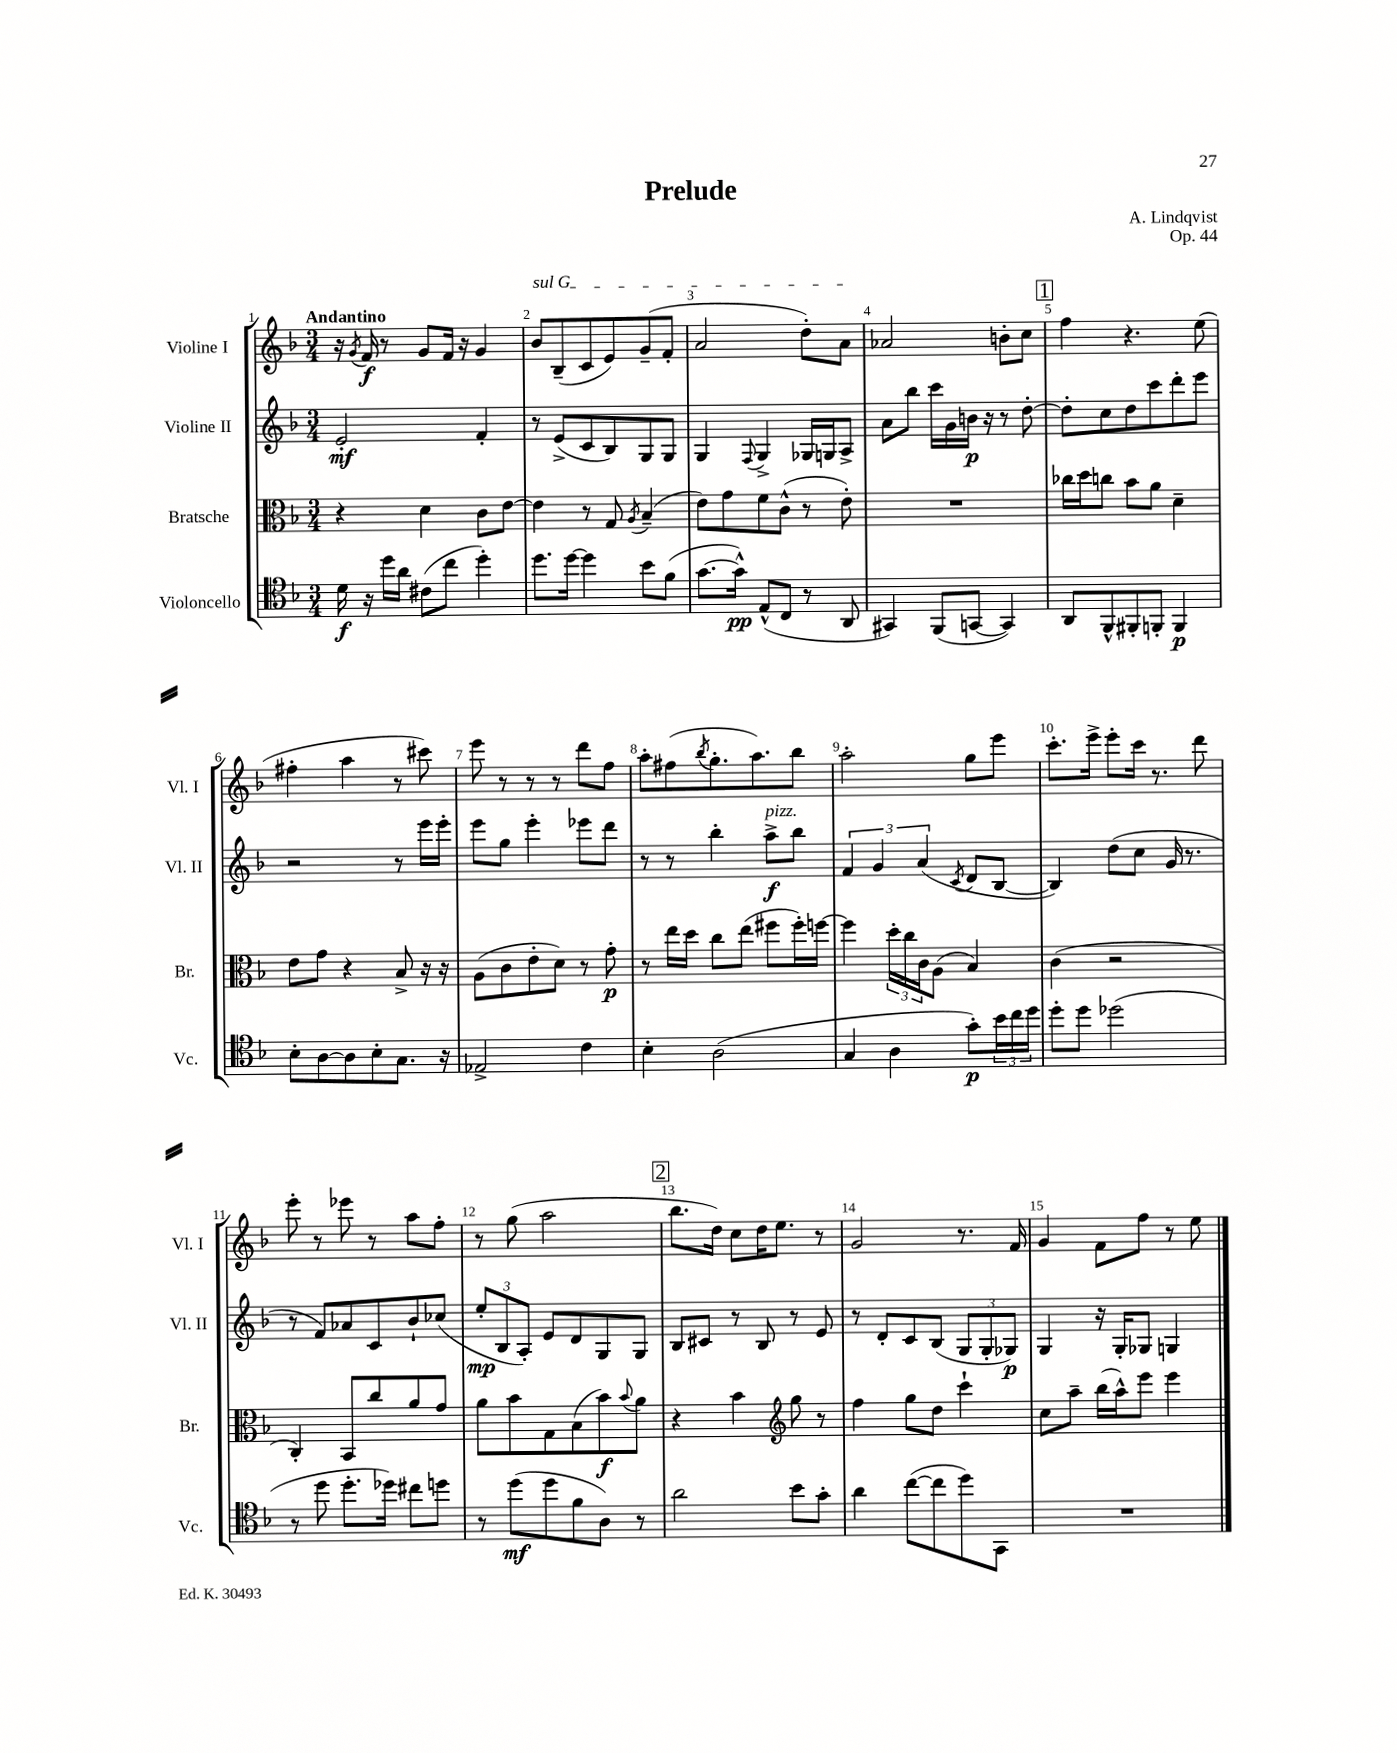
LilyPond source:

\header { title = "Prelude" composer = "A. Lindqvist" opus = "Op. 44" }
<<
\new StaffGroup <<
\new Staff = "s0" \with { instrumentName = "Violine I" shortInstrumentName = "Vl. I" } {
    \clef treble \key f \major \numericTimeSignature \time 3/4 \tempo "Andantino"
    r16 \acciaccatura { g'8 } f'16\f r8 g'8 f'16 r16 g'4 |
    \once \override TextSpanner.bound-details.left.text = \markup { \italic "sul G" } bes'8\startTextSpan bes8--( c'8 e'8) g'8--( f'8-. |
    a'2 d''8-.) a'8\stopTextSpan |
    aes'2 b'8-. c''8 |
    \mark \markup { \box "1" } f''4 r4. e''8( |
    fis''4-. a''4 r8 cis'''8) |
    e'''8 r8 r8 r8 d'''8 f''8 |
    a''8-. fis''8( \acciaccatura { bes''8 } g''8.-. a''8.) bes''8 |
    a''2-. g''8 e'''8 |
    c'''8.-. e'''16-> e'''8-. c'''16 r8. d'''8 |
    e'''8-. r8 ees'''8 r8 a''8 f''8-. |
    r8 g''8( a''2 |
    \mark \markup { \box "2" } bes''8. d''16) c''8 d''16 e''8. r8 |
    g'2 r8. f'16 |
    g'4 f'8 f''8 r8 e''8 \bar "|." |
}
\new Staff = "s1" \with { instrumentName = "Violine II" shortInstrumentName = "Vl. II" } {
    \clef treble \key f \major \numericTimeSignature \time 3/4
    e'2-.\mf f'4-. |
    r8 e'8->( c'8 bes8) g8 g8 |
    g4 \appoggiatura { f8 } g4-> ges16 g16 a8-> |
    a'8 bes''8 c'''16 g'16 b'16\p r16 r8 d''8~-. |
    \mark \markup { \box "1" } d''8-. c''8 d''8 c'''8 d'''8-. e'''8 |
    r2 r8 e'''16 e'''16-. |
    e'''8 g''8 e'''4-. ees'''8 d'''8 |
    r8 r8 bes''4-. a''8->\f^\markup { \italic "pizz." } bes''8 |
    \tuplet 3/2 { f'4 g'4 a'4( } \acciaccatura { c'8 } d'8 bes8~ |
    bes4) d''8( c''8 g'16 r8. |
    r8 f'8) aes'8 c'8 bes'8-! ces''8( |
    \tuplet 3/2 { e''8-.\mp bes8 a8-.) } e'8 d'8 g8 g8 |
    \mark \markup { \box "2" } bes8 cis'8 r8 bes8 r8 e'8 |
    r8 d'8-. c'8 bes8( \tuplet 3/2 { g8 g8-. ges8\p) } |
    g4 r16 g16-. ges8 g4 \bar "|." |
}
\new Staff = "s2" \with { instrumentName = "Bratsche" shortInstrumentName = "Br." } {
    \clef alto \key f \major \numericTimeSignature \time 3/4
    r4 d'4 c'8 e'8~ |
    e'4 r8 g8 \acciaccatura { a8 } bes4--( |
    e'8) g'8 f'8 c'8-^( r8 e'8-.) |
    R2. |
    \mark \markup { \box "1" } ces''16 d''16 c''8 bes'8 a'8 d'4-- |
    e'8 g'8 r4 bes8-> r16 r16 |
    a8( c'8 e'8-. d'8) r8 g'8-.\p |
    r8 e''16 d''16 c''8 e''8( fis''8 fis''16-.) f''16~ |
    f''4 \tuplet 3/2 { d''16-. c''16 c'16 } a8( bes4) |
    c'4( r2 |
    c4-.) bes,8 c''8 a'8 g'8 |
    a'8 bes'8 g8 bes8( bes'8\f) \appoggiatura { bes'8 } a'8 |
    \mark \markup { \box "2" } r4 bes'4 \clef treble g''8 r8 |
    f''4 g''8 d''8 c'''4-! |
    c''8 a''8-- bes''16( a''16-^) e'''8 e'''4 \bar "|." |
}
\new Staff = "s3" \with { instrumentName = "Violoncello" shortInstrumentName = "Vc." } {
    \clef tenor \key f \major \numericTimeSignature \time 3/4
    d'16\f r16 d''16 a'16 cis'8( c''8 d''4-.) |
    d''8. d''16~ d''4 bes'8 f'8( |
    g'8.~ g'16-^\pp) e8-^( c8 r8 a,8 |
    gis,4) f,8( g,8~ g,4) |
    \mark \markup { \box "1" } a,8 f,8-^ fis,8-. f,8-. f,4\p |
    bes8-. a8~ a8 bes8-. g8. r16 |
    ees2-> c'4 |
    bes4-. a2( |
    g4 a4 g'8-.\p) \tuplet 3/2 { bes'16 c''16 d''16 } |
    d''8-. d''8 des''2( |
    r8 d''8 d''8.-. des''16) cis''8 d''8 |
    r8 d''8\mf( d''8 f'8 a8) r8 |
    \mark \markup { \box "2" } a'2 bes'8 g'8-. |
    a'4 c''8~( c''8 d''8) g,8 |
    R2. \bar "|." |
}
>>
>>
\layout { \context { \Score \override BarNumber.break-visibility = ##(#f #t #t) barNumberVisibility = #all-bar-numbers-visible } }
